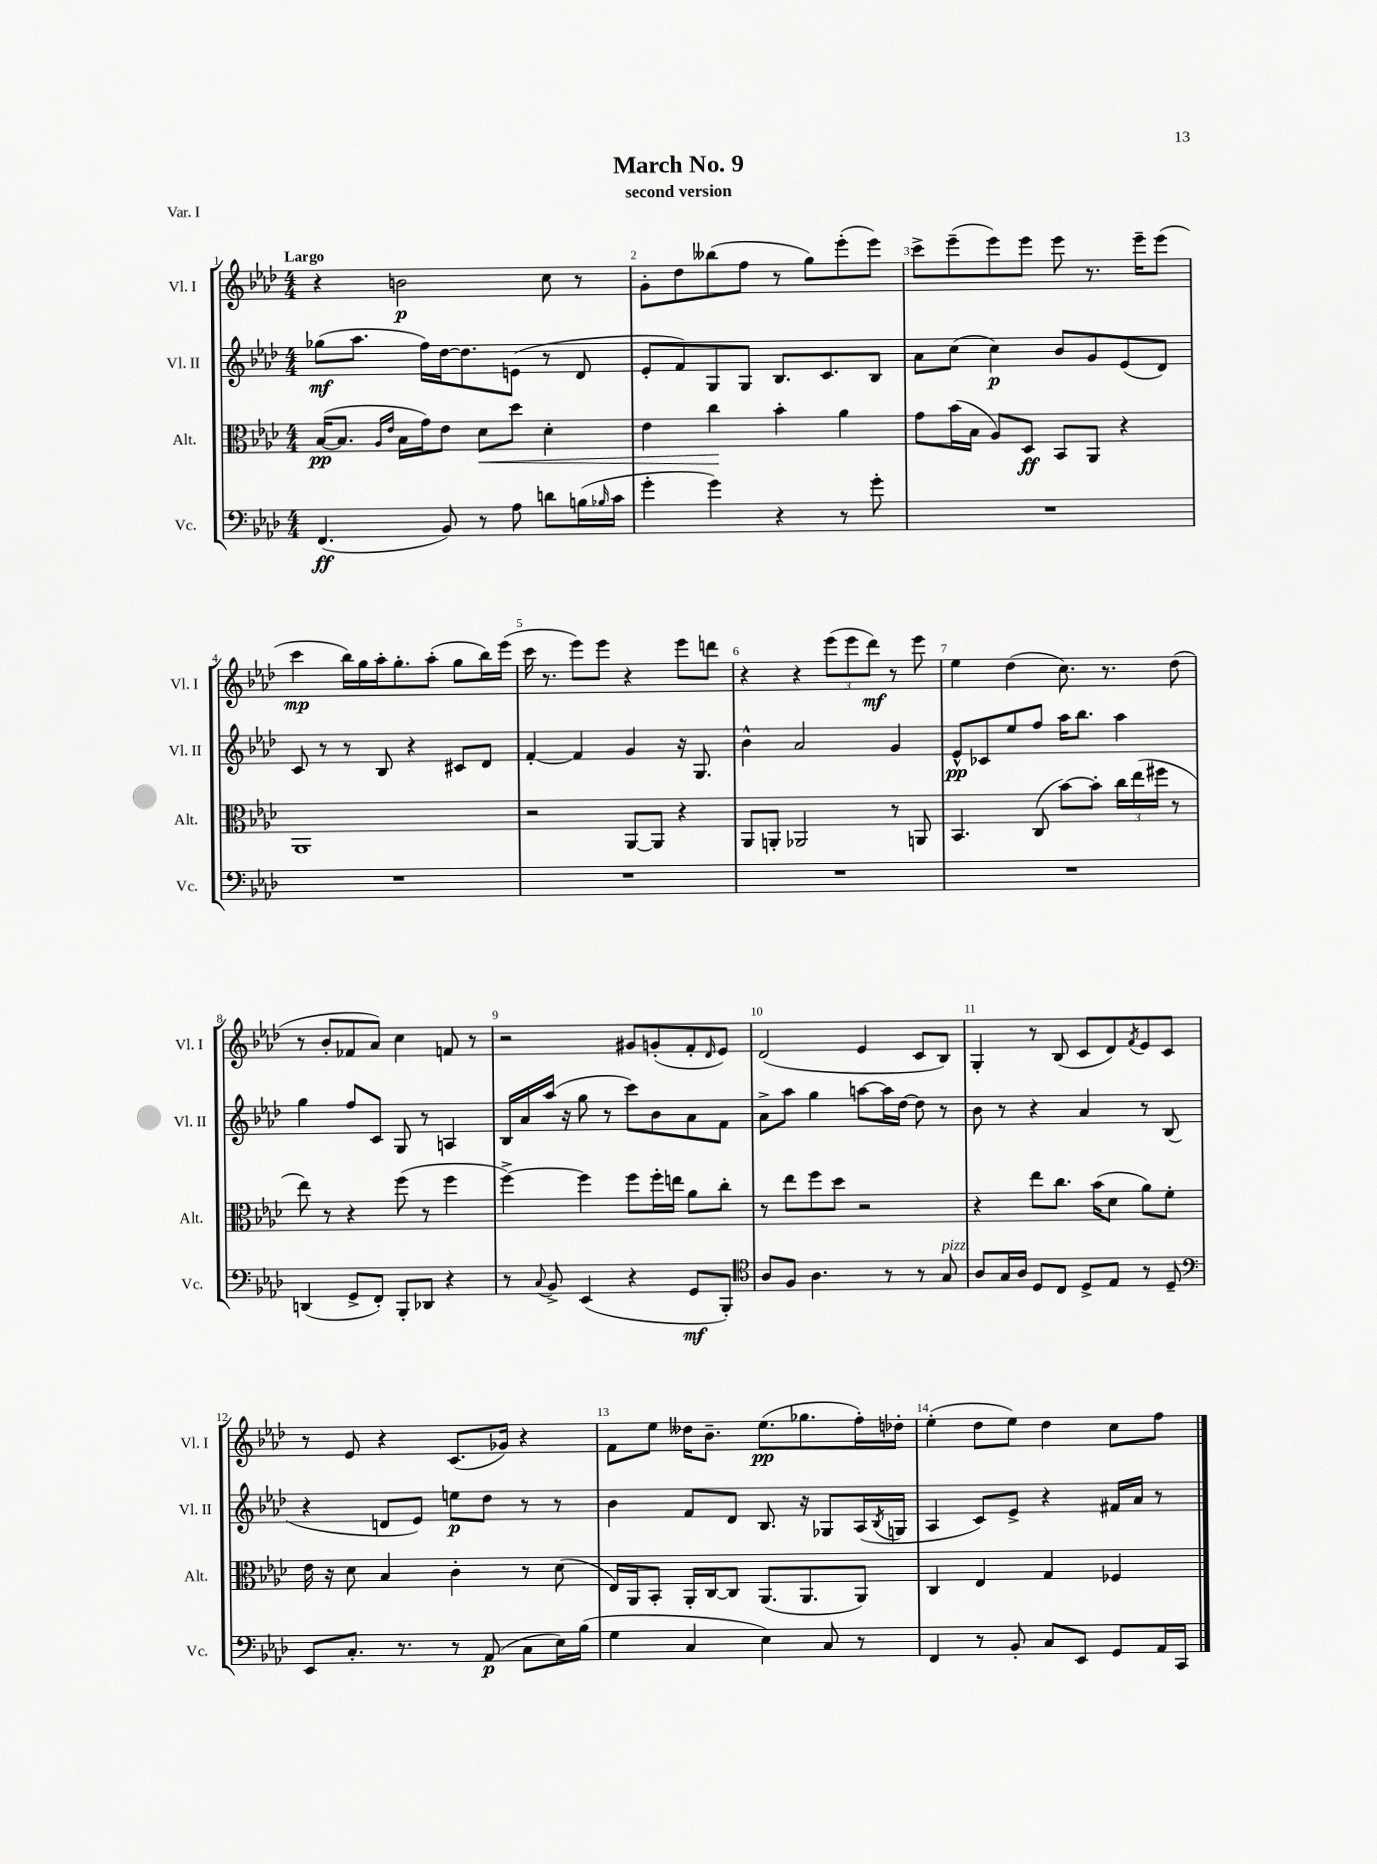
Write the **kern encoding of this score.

**kern	**kern	**kern	**kern
*staff4	*staff3	*staff2	*staff1
*clefF4	*clefC3	*clefG2	*clefG2
*k[b-e-a-d-]	*k[b-e-a-d-]	*k[b-e-a-d-]	*k[b-e-a-d-]
*M4/4	*M4/4	*M4/4	*M4/4
(4.FF/	([16B-/LK	(8gg-\L	4r
.	8.B-/]J	.	.
.	.	8.aa-\J	.
.	16qqA-/LL	.	.
.	16qqe-/JJ	.	.
.	16B-\LL	.	2b\
.	16g\J)	16ff\LL)	.
8BB-/)	8e-\J	[16dd-\J	.
.	.	8.dd-\]	.
8r	8d-\L	.	.
8A-\	8dd-\J	(8e\J	.
8d\L	4d-'\	8r	8cc\
(16B\L	.	8d-/	8r
16qqB-/	.	.	.
16c\JJ	.	.	.
=	=	=	=
4g'\	4e-\	8e-'/L	8g'\L
.	.	8f/)	8dd-\
4g\)	4cc\	8G/	(8bb--\
.	.	8G/J	8ff\J
4r	4b-'\	8.B-/L	8r
.	.	.	8gg\L)
.	.	8.c/	.
8r	4a-\	.	(8eee-'\
8g'\	.	8B-/J	8eee-\J)
=	=	=	=
1r	8g\L	8a-\L	8ccc^\L
.	(16b-\L	(8cc\J	(8eee-~\
.	16B-\JJ	.	.
.	8A-/L)	4cc\)	8eee-\)
.	8D-/J	.	8eee-\J
.	8BB-/L	8b-/L	8eee-\
.	8AA-/J	8g/	8.r
.	4r	(8e-/	.
.	.	.	16eee-~\LK
.	.	8d-/J)	(8eee-\J
=	=	=	=
1r	1AA-	8c/	4ccc\
.	.	8r	.
.	.	8r	16bb-\LL)
.	.	.	16gg\
.	.	8B-/	16aa-'\J
.	.	.	8.gg'\
.	.	4r	.
.	.	.	(8aa-'\J
.	.	8c#/L	8gg\L
.	.	8d-/J	16bb-\L)
.	.	.	(16eee-\JJ
=	=	=	=
1r	2r	[4f'/	16ccc\
.	.	.	8.r
.	.	4f/]	8eee-\L)
.	.	.	8eee-\J
.	[8AA-/L	4g/	4r
.	8AA-/]J	.	.
.	4r	16r	8eee-\L
.	.	8.G/	.
.	.	.	8ddd\J
=	=	=	=
1r	8AA-/L	4b-^^\	4r
.	8AA'/J	.	.
.	2AA-/	2a-/	4r
.	.	.	(12eee-\L
.	.	.	12eee-\
.	.	.	12ddd-\J)
.	8r	4g/	8r
.	8AA/	.	8eee-\
=	=	=	=
1r	4.BB-/	8e-^^/L	4ee-\
.	.	8c-/	.
.	.	8ee-/	(4dd-\
.	(8C/	8ff/J	.
.	[8b-\L)	16aa-\LK	8.cc\)
.	.	8.bb-\J	.
.	8b-'\]J	.	.
.	.	.	8.r
.	24cc\LL	4aa-\	.
.	(24ee-\	.	.
.	24ff#\JJ	.	.
.	8r	.	(8dd-\
=	=	=	=
(4DD/	8ee-\)	4gg\	8r
.	8r	.	8b-'/L
8GG^/L	4r	8ff/L	8f-/
8FF'/J)	.	8c/J	8a-/J)
8BBB-'/L	(8ff\	8G/	4cc\
8DD-/J	8r	8r	.
4r	4ff\	4A/	8f/
.	.	.	8r
=	=	=	=
8r	[4ff^\)	16B-/LL	2r
.	.	16a-/	.
8qqC/	.	.	.
8BB-^/	.	(16aa-/JJ	.
.	.	16r	.
(4EE-/	4ff\]	8gg\	.
.	.	8r	.
4r	8ff\L	8ccc\L)	8g#/L
.	16ff'\L	8b-\	(8g'/
.	16ee\JJ	.	.
8GG/L	8a-\L	8a-\	8f'/
.	.	.	16qqd-/
8BBB-'/J)	8cc'\J	8f\J	8e-/J)
=	=	=	=
*clefC4	*	*	*
8A-/L	8r	8a-^\L	(2d-/
8F/J	8ee-\L	8aa-\J	.
4.A-\	8ff\	4gg\	.
.	8dd-\J	.	.
.	2r	[8aa\L	4e-/
8r	.	16aa\]L	.
.	.	[16dd-\JJ	.
8r	.	8dd-\]	8c/L
8G/	.	8r	8B-/J)
=	=	=	=
8A-/L	4r	8b-\	4G'/
16G/L	.	8r	.
16A-/JJ	.	.	.
8D-/L	8ee-\L	4r	8r
8C/J	8.cc\J	.	(8B-/
8D-^/L	.	4a-/	8c/L
.	(16b-\LK	.	.
8E-/J	8d-\J	.	8d-/)
.	.	.	8qf/
8r	8a-\L)	8r	8e-/
8D-~/	8f'\J	(8B-/	8c/J
=	=	=	=
*clefF4	*	*	*
8EE-/L	16e-\	4r	8r
.	16r	.	.
8.C'/J	8d-\	.	8e-/
.	4B-/	8d/L	4r
8.r	.	.	.
.	.	8e-/J)	.
8r	4c'\	8ee\L	(8.c/L
(8AA-/	.	8dd-\J	.
.	.	.	16g-/Jk)
8C\L	8r	8r	4r
16E-\L)	(8d-\	8r	.
(16B-\JJ	.	.	.
=	=	=	=
4G\	16E-/LL)	4b-\	8f\L
.	16AA-/J	.	.
.	8BB-'/J	.	8ee-\J
4C/	16AA-'/LL	8f/L	16dd--\LK
.	[16C/J	.	8.b-~\J
.	8C/]J	8d-/J	.
4E-\)	(8.AA-/L	8.B-/	(8.ee-\L
.	8.AA-/	16r	8.gg-\
8C/	.	8G-/L	.
8r	8AA-/J)	(16A-/L	16ff'\L)
.	.	8qB-/	.
.	.	16G/JJ	16dd-'\JJ
=	=	=	=
4FF/	4C/	4A-/	(4ee-'\
8r	4E-/	8c/L)	8dd-\L
8BB-'/	.	8e-^/J	8ee-\J)
8C/L	4G/	4r	4dd-\
8EE-/J	.	.	.
8GG/L	4F-/	16f#/LL	8cc\L
.	.	16a-/JJ	.
16AA-/L	.	8r	8ff\J
16CC/JJ	.	.	.
==	==	==	==
*-	*-	*-	*-
